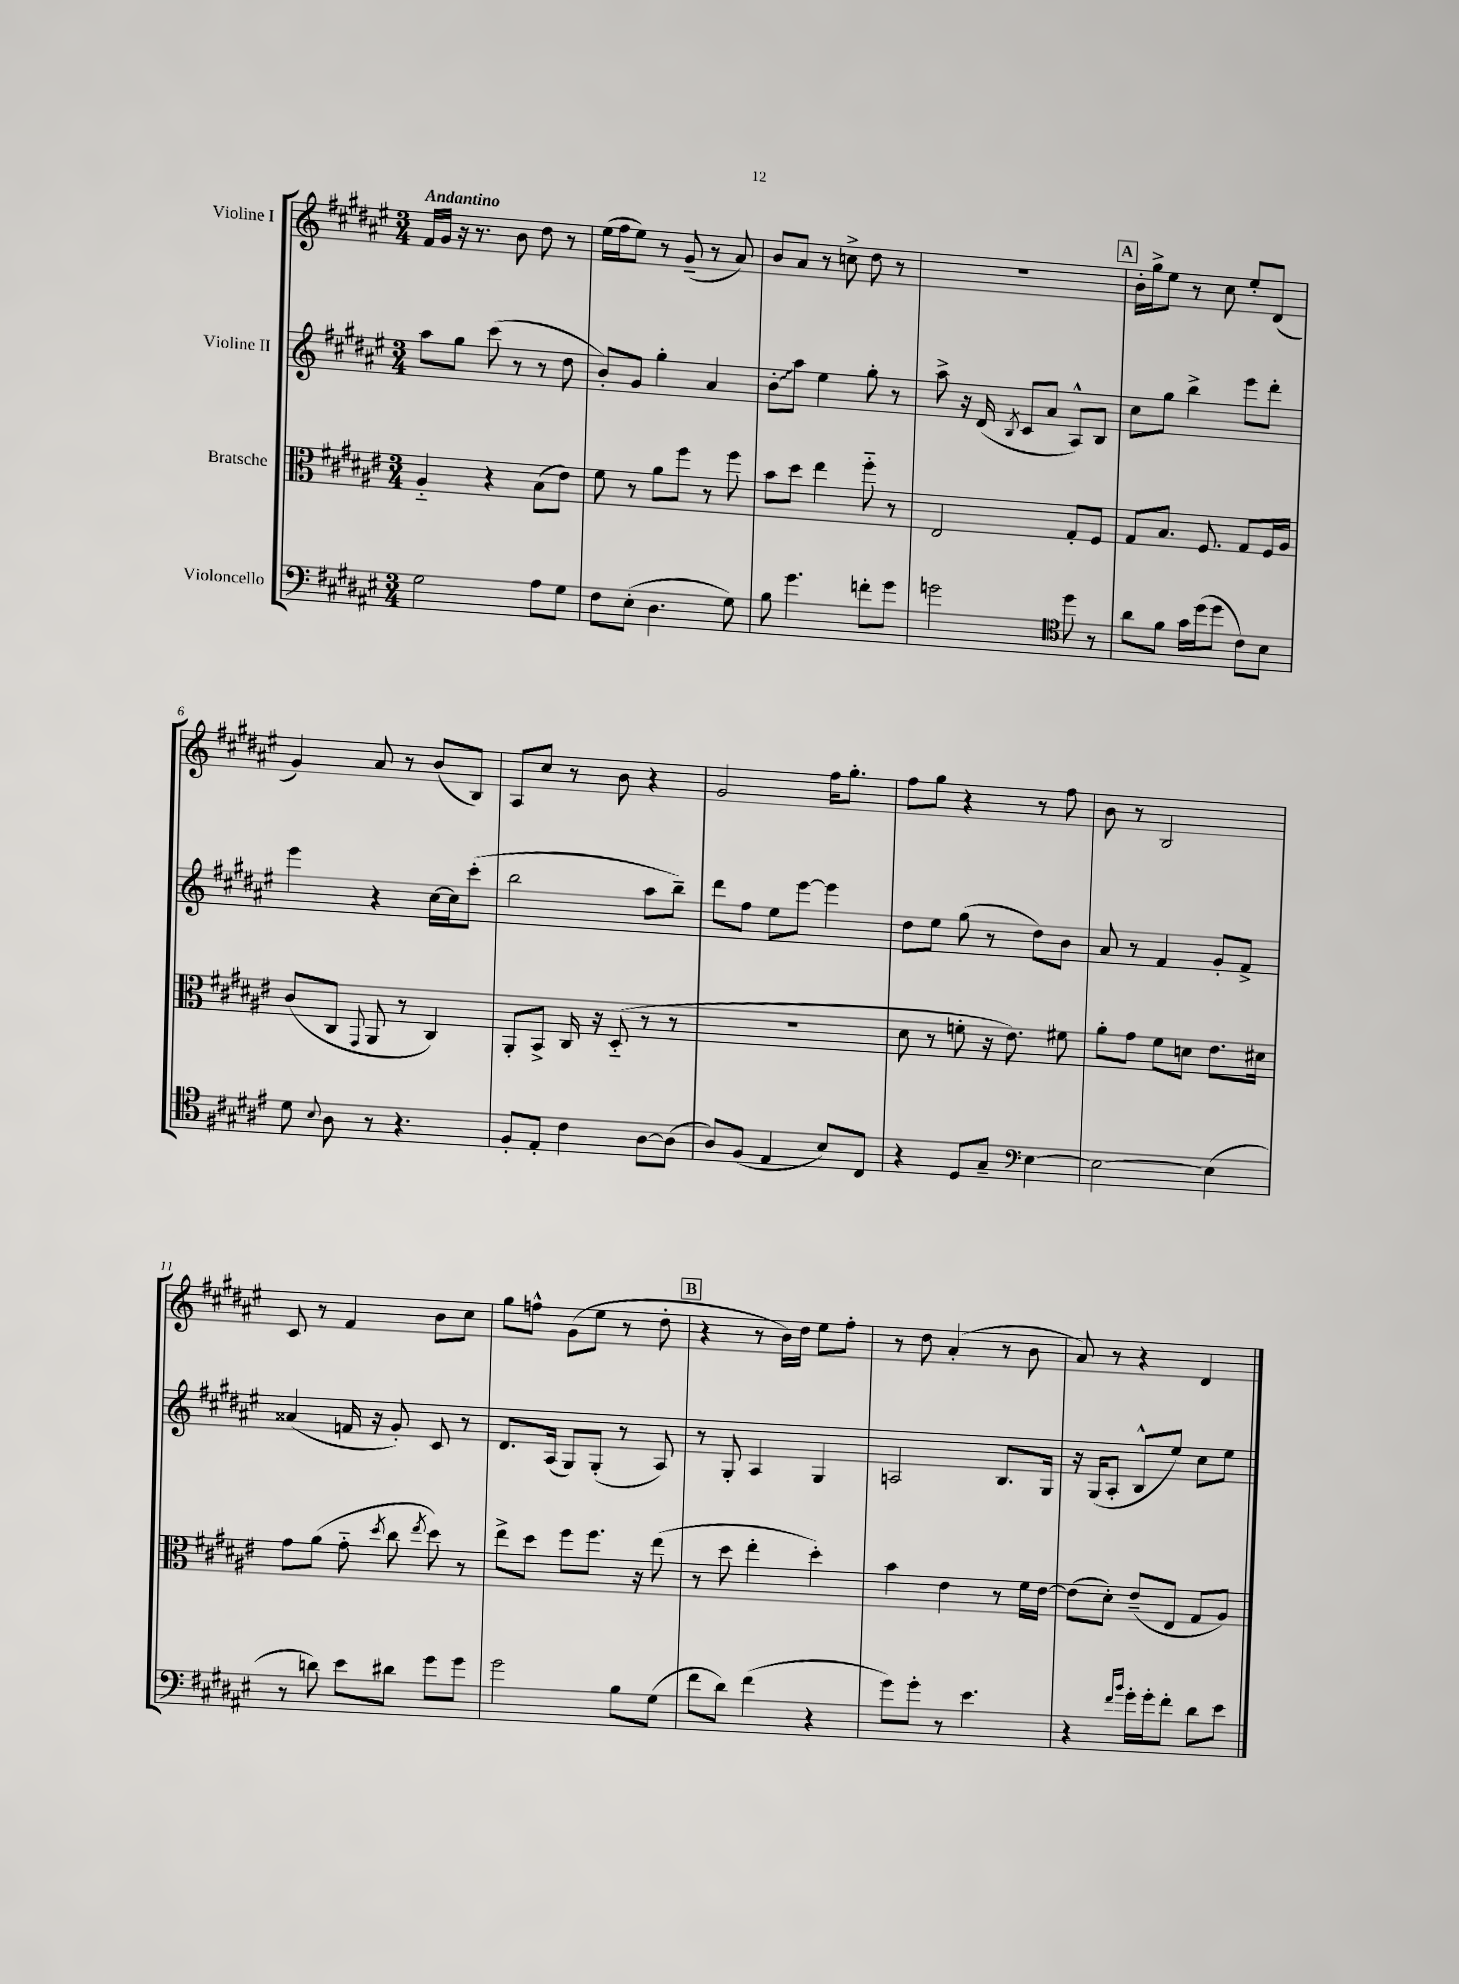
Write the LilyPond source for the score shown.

<<
\new StaffGroup <<
\new Staff = "s0" \with { instrumentName = "Violine I" } {
    \clef treble \key fis \major \numericTimeSignature \time 3/4 \tempo "Andantino"
    \autoBeamOff fis'16[ gis'16] r16 r8. b'8 dis''8 r8 |
    eis''16[( fis''16 eis''8]) r8 gis'8--( r8 ais'8) |
    b'8[ ais'8] r8 c''8-> dis''8 r8 |
    R2. |
    \mark \markup { \box "A" } b'16[-. gis''16-> eis''8] r8 cis''8 eis''8[-. dis'8]( |
    gis'4) ais'8 r8 b'8[( b8]) |
    ais8[ cis''8] r8 b'8 r4 |
    gis'2 fis''16[ gis''8.]-. |
    fis''8[ gis''8] r4 r8 fis''8 |
    b'8 r8 b2 |
    cis'8 r8 fis'4 b'8[ cis''8] |
    gis''8[ f''8]-^ gis'8[( eis''8] r8 dis''8-. |
    \mark \markup { \box "B" } r4 r8 b'16[) dis''16] eis''8[ fis''8]-. |
    r8 dis''8 ais'4-.( r8 b'8 |
    ais'8) r8 r4 dis'4 \bar "|." |
}
\new Staff = "s1" \with { instrumentName = "Violine II" } {
    \clef treble \key fis \major \numericTimeSignature \time 3/4
    \autoBeamOff ais''8[ gis''8] cis'''8( r8 r8 dis''8 |
    b'8[-.) gis'8] gis''4-. ais'4 |
    \once \override Glissando.style = #'zigzag b'8[-.\glissando ais''8] eis''4 gis''8-. r8 |
    ais''8-> r16 dis'16( \acciaccatura { b8 } cis'8[ ais'8] ais8[-^) b8] |
    \mark \markup { \box "A" } cis''8[ gis''8] b''4-> eis'''8[ dis'''8]-. |
    eis'''4 r4 cis''16[~ cis''16 cis'''8]-.( |
    b''2 ais''8[ b''8]--) |
    dis'''8[ fis''8] eis''8[ eis'''8]~ eis'''4 |
    dis''8[ eis''8] gis''8( r8 dis''8[) b'8] |
    ais'8 r8 fis'4 gis'8[-. fis'8]-> |
    aisis'4( f'16 r16 gis'8-.) cis'8 r8 |
    dis'8.[ ais16]( gis8[) gis8]-.( r8 ais8) |
    \mark \markup { \box "B" } r8 gis8-. ais4 gis4 |
    a2 b8.[ gis16] |
    r16 gis16[( ais8]-. b8[-^ eis''8]) cis''8[ eis''8] \bar "|." |
}
\new Staff = "s2" \with { instrumentName = "Bratsche" } {
    \clef alto \key fis \major \numericTimeSignature \time 3/4
    \autoBeamOff ais4-_ r4 b8[( eis'8]) |
    fis'8 r8 ais'8[ fis''8] r8 fis''8 |
    b'8[ dis''8] eis''4 fis''8-_ r8 |
    eis2 gis8[-. fis8] |
    \mark \markup { \box "A" } gis8[ b8.] fis8. gis8[ fis16 ais16] |
    cis'8[( cis8] \appoggiatura { gis,8 } ais,8 r8 cis4) |
    ais,8[-. b,8]-> cis16 r16 dis8-_( r8 r8 |
    R2. |
    dis'8 r8 f'8-. r16 eis'8.) fis'8 |
    ais'8[-. gis'8] fis'8[ d'8] eis'8.[ dis'16] |
    gis'8[ ais'8]( gis'8-_ \acciaccatura { dis''8 } cis''8 \acciaccatura { eis''8 } dis''8) r8 |
    eis''8[-> dis''8] fis''8[ fis''8.] r16 eis''8( |
    \mark \markup { \box "B" } r8 dis''8 eis''4-. dis''4-.) |
    b'4 eis'4 r8 fis'16[ eis'16]~ |
    eis'8[( dis'8]-.) eis'8[--( eis8] gis8[ ais8]) \bar "|." |
}
\new Staff = "s3" \with { instrumentName = "Violoncello" } {
    \clef bass \key fis \major \numericTimeSignature \time 3/4
    \autoBeamOff gis2 ais8[ gis8] |
    fis8[ eis8]-.( dis4. gis8) |
    b8 gis'4. f'8[-. gis'8] |
    g'2 \clef tenor dis''8 r8 |
    \mark \markup { \box "A" } ais'8[ fis'8] gis'16[ dis''16( dis''8] cis'8[) b8] |
    dis'8 \appoggiatura { b8 } ais8 r8 r4. |
    fis8[-. eis8]-. cis'4 ais8[~ ais8]( |
    ais8[) fis8]( eis4 b8[) cis8] |
    r4 dis8[ gis8]-- \clef bass eis4~ |
    eis2~ eis4( |
    r8 d'8) eis'8[ dis'8] gis'8[ gis'8] |
    gis'2 b8[ gis8]( |
    \mark \markup { \box "B" } fis'8[ dis'8]) fis'4( r4 |
    gis'8[) gis'8]-. r8 eis'4. |
    r4 \grace { fis'16[ b'16] } gis'16[-. gis'16-. fis'8]-. dis'8[ eis'8] \bar "|." |
}
>>
>>
